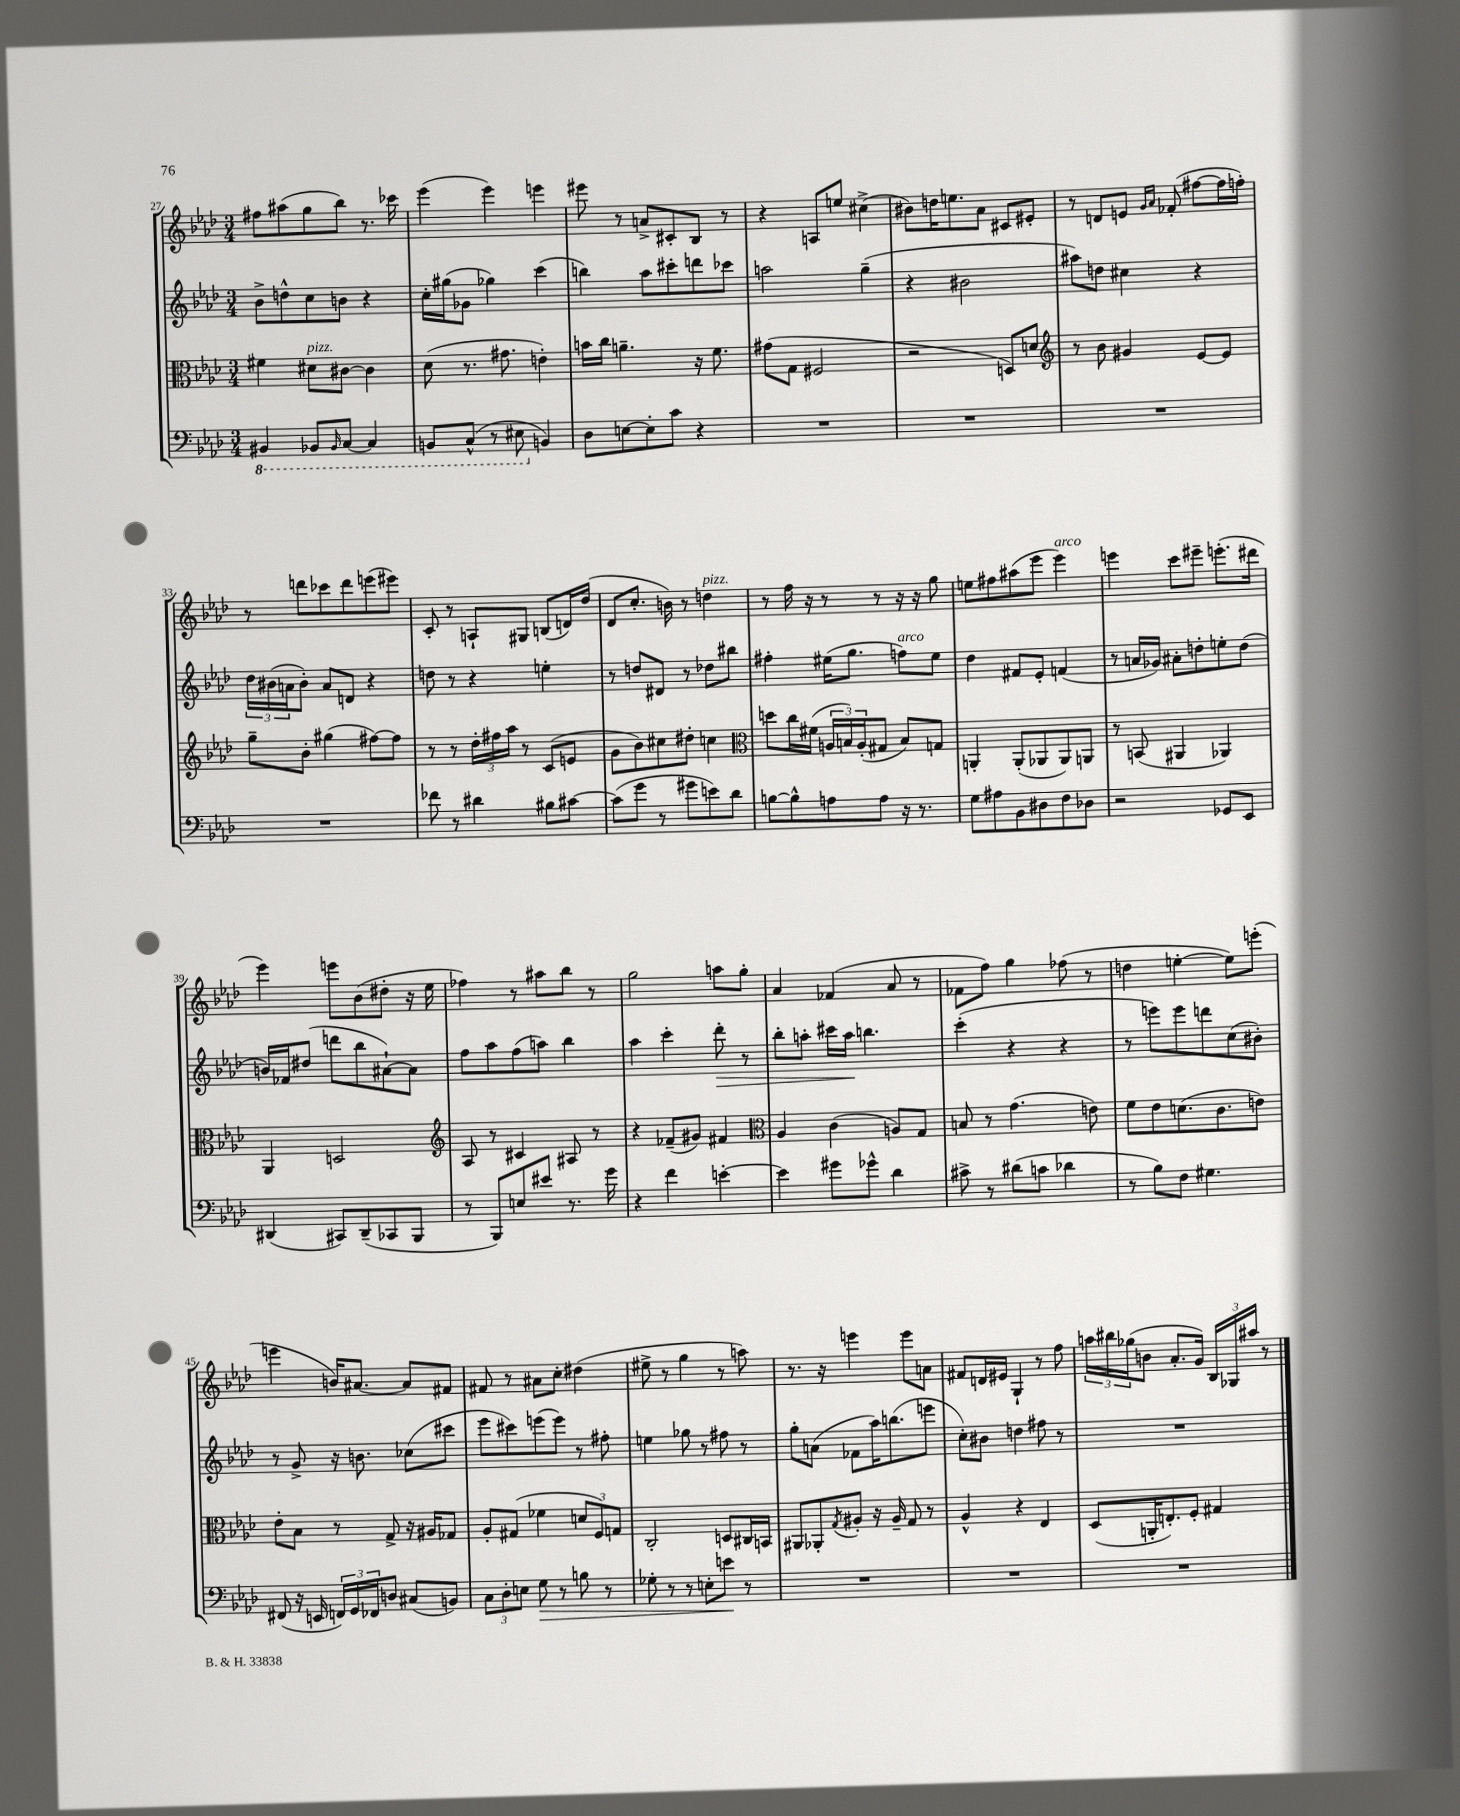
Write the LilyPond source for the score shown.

<<
\new StaffGroup <<
\new Staff = "s0" {
    \clef treble \key aes \major \numericTimeSignature \time 3/4
    fis''8 ais''8( g''8 bes''8) r8. ces'''16 |
    ees'''4( ees'''4) e'''4 |
    eis'''8 r8 a'8-> cis'8-. bes8 r8 |
    r4 a8 e''8 cis''4->( |
    bis'8) d''16 e''8. aes'8 cis'8 eis'8-. |
    r8 d'8 e'8 \grace { g'16 aes'16 } fes'8-.( fis''8~ fis''16 f''16-.) |
    r8 d'''8 ces'''8 d'''8 e'''8( eis'''8) |
    c'8-. r8 a8-! gis8 b8( d'16) des''16( |
    des'8 c''8.-. b'16) r8 d''4^\markup { \italic "pizz." } |
    r8 f''16 r16 r8 r8 r16 r16 g''8 |
    e''8 fis''8 ais''8( ees'''8 ees'''4^\markup { \italic "arco" }) |
    e'''4 c'''8 eis'''8-- e'''8.-.( dis'''16 |
    ees'''4) e'''8 bes'8( dis''8-. r16 ees''16 |
    fes''4) r8 ais''8 bes''8 r8 |
    g''2 a''8 g''8-. |
    aes'4 fes'4( aes'8 r8 |
    fes'8 f''8) g''4 fes''8( r8 |
    d''4 e''4~-. e''8) e'''8-.( |
    e'''4 b'16) ais'8.~ ais'8 fis'8 |
    fis'8 r8 ais'8 c''8-. dis''4( |
    eis''8-> r8 g''4 r8 a''8) |
    r8. r16 e'''4 e'''8 a'8 |
    fis'8 d'16 eis'16 g4-! r8 f''8 |
    \tuplet 3/2 { a''16 bis''16 ges''16( } b'8 aes'8.-. g'16) \tuplet 3/2 { bes16 ges16 ais''16 } r8 \bar "|." |
}
\new Staff = "s1" {
    \clef treble \key aes \major \numericTimeSignature \time 3/4
    bes'8-> d''8-^ c''8 b'8 r4 |
    c''16-. gis''16( ges'8 ges''4) c'''4( |
    b''4) aes''8 cis'''8-. d'''8 ces'''8 |
    a''2 g''4--( |
    r4 bis'2 |
    ais''8) d''8 cis''4 r4 |
    \tuplet 3/2 { des''16 bis'16( a'16 } bis'8-.) a'8 d'8 r4 |
    d''8 r8 r4 e''4-. |
    r8 d''8 dis'8 r8 des''8 bis''8 |
    fis''4-. eis''16( g''8. f''8^\markup { \italic "arco" }) eis''8 |
    des''4 fis'8 ees'8-. f'4( |
    r8 a'16 ges'16) ais'8-. d''8-. e''8-. d''8( |
    b'16) fes'16 dis''8( d'''8 bes''8 ais'8~-!) ais'8 |
    f''8 aes''8 f''8( a''8) bes''4 |
    aes''4 c'''4-. des'''8-.\> r8 |
    bes''8-. a''8-. cis'''16 a''16\! b''4. |
    c'''4-.( r4 r4 |
    r8 e'''8) e'''8 d'''8 c''8( bis'8-.) |
    r8 g'8-> r16 b'8. ces''8( cis'''8 |
    ees'''8 cis'''8) e'''8( e'''8) r8 fis''8-. |
    e''4 ges''8 r8 fis''8 r8 |
    g''8-. a'8( fes'8 aes''16) b''8.( e'''8 |
    c''8-.) bis'8 d''4 fis''8 r8 |
    R2. \bar "|." |
}
\new Staff = "s2" {
    \clef alto \key aes \major \numericTimeSignature \time 3/4
    fis'4 dis'8^\markup { \italic "pizz." } cis'8~ cis'4 |
    des'8( r8. gis'8. e'4-.) |
    b'16 c''16 a'4.-- r16 f'8. |
    gis'8( g8 fis2 |
    r2 d8) d'8 |
    \clef treble r8 bes'8 gis'4 ees'8~ ees'8 |
    g''8-- bes'8-. gis''4( fis''8~) fis''8 |
    r8 r8 \tuplet 3/2 { des''16-. fis''16 aes''16 } r8 c'8( e'8 |
    g'8 bes'8) cis''8 dis''8-. c''4 |
    \clef alto d''8 c''16 fis'16( \tuplet 3/2 { a16 b16) a16-.( } gis8 b8) g8 |
    a,4-. a,8-.( aes,8 aes,8) a,8 |
    r8 b,8( ais,4 aes,4) |
    aes,4 d2 |
    \clef treble aes8 r8 cis'4 ais8 r8 |
    r4 fes'8--( gis'8) fis'4 |
    \clef alto aes4 c'4( a8) g8 |
    b8 r8 g'4.( e'8) |
    f'8 ees'8 d'8.( c'8. e'8) |
    ees'8-. bes8 r8 g8-> r16 ais16 ges8 |
    aes8-. gis8( fes'4 \tuplet 3/2 { d'8 f8) g8 } |
    c2-. d8 cis16 b,16 |
    ais,8 aes,8-. \acciaccatura { g8 } ais8-. r16 ais16-- g8 r8 |
    aes4-^ r4 ees4 |
    des8( a,16-. e8.-.) f8-. gis4 \bar "|." |
}
\new Staff = "s3" {
    \clef bass \key aes \major \numericTimeSignature \time 3/4
    \ottava #-1 bis,,4 bes,,8 \grace { bes,,16 } c,8~ c,4 |
    b,,8 c,8-^( r8 eis,8 \ottava #0 b,4) |
    des8 e8~ e8-. c'8 r4 |
    R2. |
    R2. |
    R2. |
    R2. |
    fes'8 r8 dis'4 bis8 cis'8~ |
    cis'8( g'8 r8 gis'8 e'8) des'8 |
    b8~ b8-^ a8 a8 r16 r8. |
    g8 ais8 bes,8 dis8 f8 des8 |
    r2 ges,8 ees,8 |
    dis,4( cis,8) dis,8--( ces,8 bes,,8 |
    r8 bes,,8) e8 eis'8 r8. g'16 |
    r4 f'4 e'4~-. |
    e'4 gis'8 ges'8-^ des'4 |
    cis'8-> r8 dis'8( c'8 des'4 |
    r8 bes8) f8 gis4. |
    fis,8( r16 e,16 \tuplet 3/2 { f,16) g,16 fes,16 } d8 cis8( b,8) |
    \tuplet 3/2 { c8 des8-. e8 } g8\> r8 b8 r8 |
    ges8-. r8 r8 e8-. e'8\! r8 |
    R2. |
    R2. |
    R2. \bar "|." |
}
>>
>>
\layout { \context { \Score currentBarNumber = #27 } }
